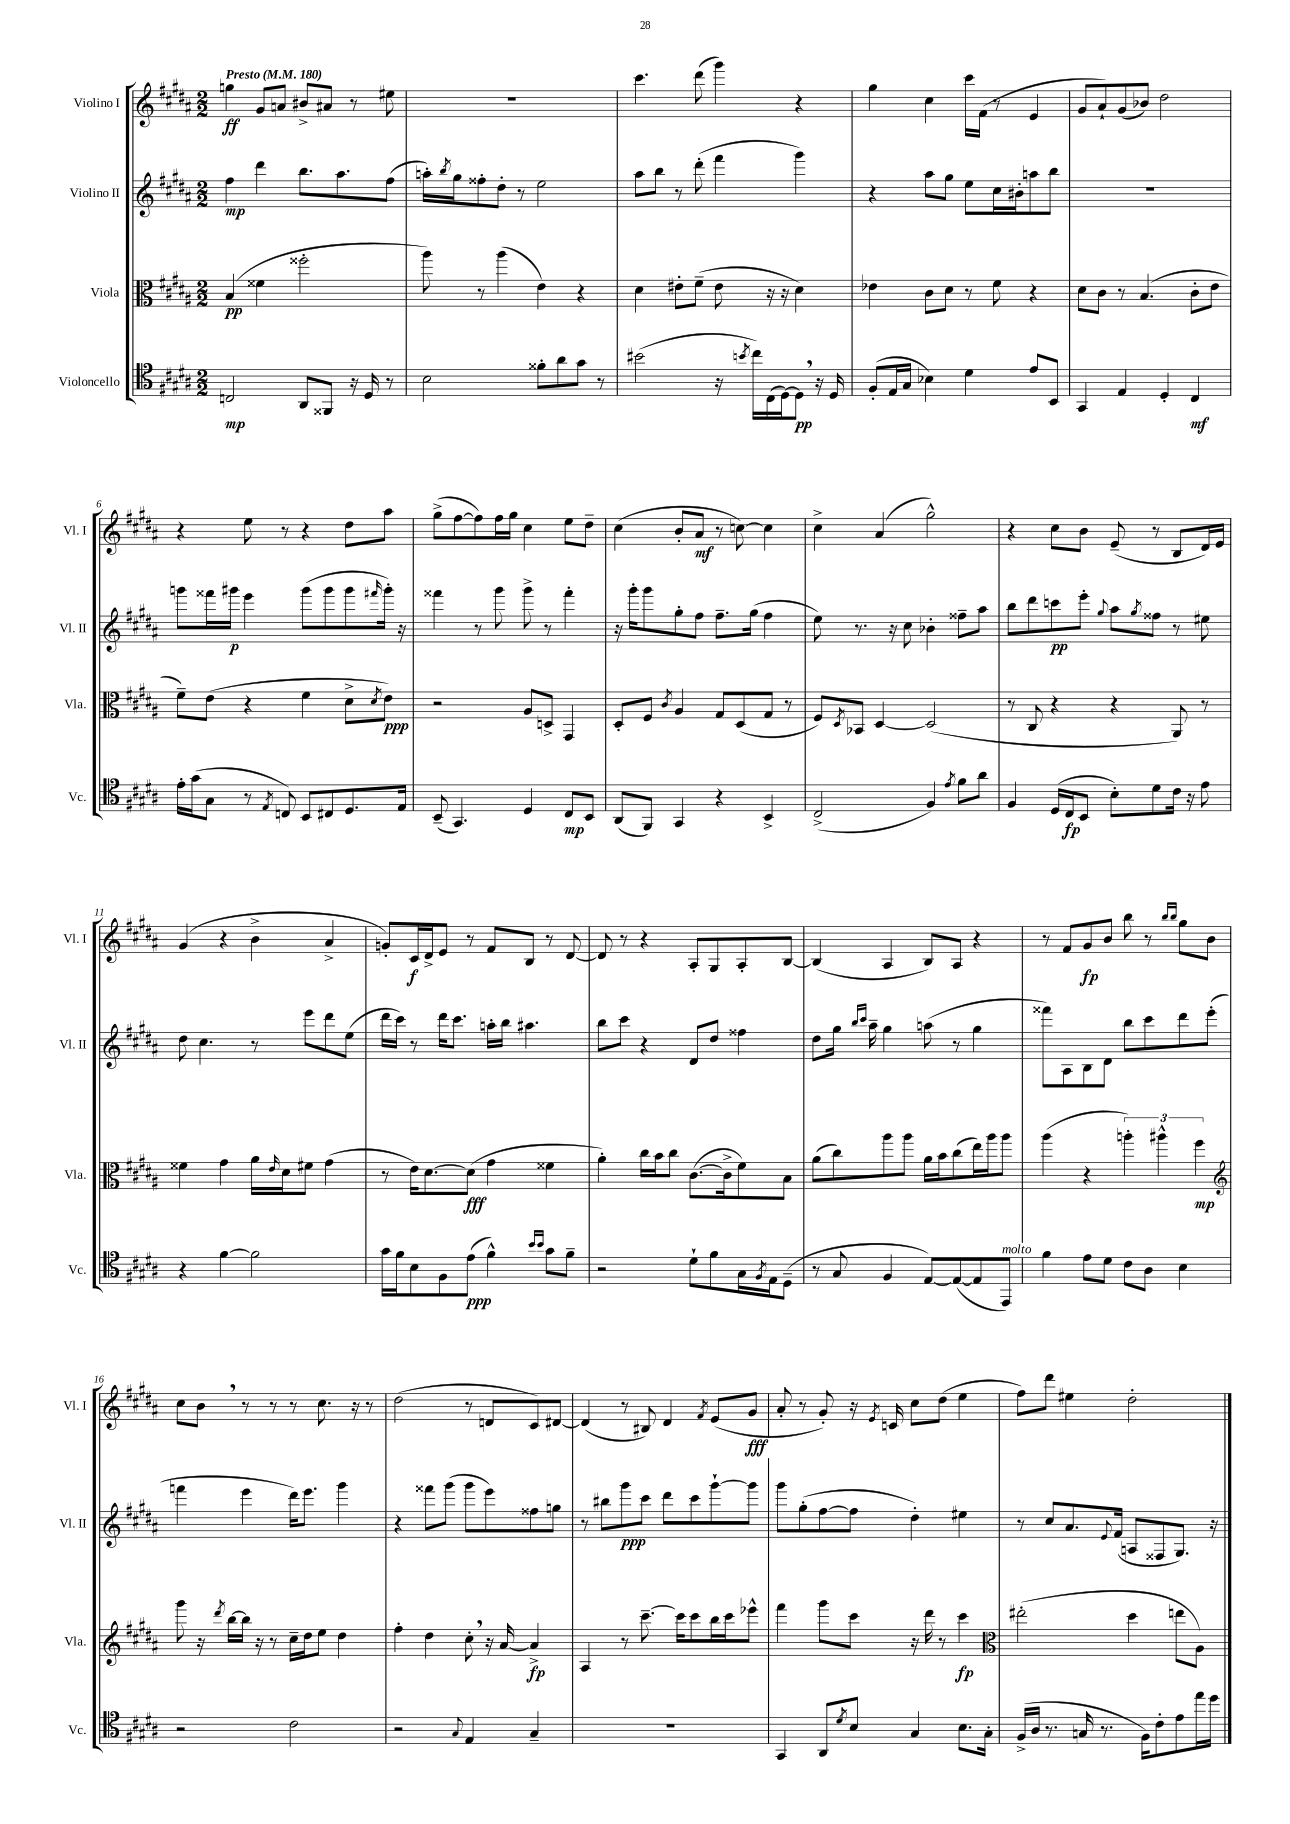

**kern	**kern	**kern	**kern
*staff4	*staff3	*staff2	*staff1
*clefC4	*clefC3	*clefG2	*clefG2
*k[f#c#g#d#a#]	*k[f#c#g#d#a#]	*k[f#c#g#d#a#]	*k[f#c#g#d#a#]
*M2/2	*M2/2	*M2/2	*M2/2
*MM180	*MM180	*MM180	*MM180
2C	(4B	4ff#	4gg
.	4f##	4ddd#	8g#
.	.	.	8a
8AA#	2ff##'	8.bb	8b#^
8FF##	.	.	8a#
.	.	8.aa#	.
16r	.	.	8r
16D#	.	.	.
8r	.	(8ff#	8ee#
=	=	=	=
2B	8aa#)	16aa')	1r
.	.	8qbb	.
.	.	16gg#	.
.	8r	8ff##'	.
.	(4aa#	8dd#'	.
.	.	8r	.
8f##'	4e)	2ee	.
8a#	.	.	.
8g#	4r	.	.
8r	.	.	.
=	=	=	=
(2b#	4d#	8aa#	4.ccc#
.	.	8bb	.
.	8e#'	8r	.
.	(8f#~	(8ddd#'	(8ddd#
16r	8e#	4fff#	4ggg#)
8qb	.	.	.
16cc#)	.	.	.
(16C#	16r	.	.
[16D#)	16r	.	.
8D#]	4d#)	4ggg#)	4r
16r	.	.	.
16D#	.	.	.
=	=	=	=
(8F#'	4e-	4r	4gg#
16E	.	.	.
16G#	.	.	.
4B-)	8c#	8aa#	4cc#
.	8d#	8gg#	.
4d#	8r	8ee	16ccc#
.	.	.	(16f#
.	8f#	16cc#	8r
.	.	16b#'	.
8e	4r	8aa	4e
8BB	.	8bb	.
=	=	=	=
4GG#	8d#	1r	8g#
.	8c#	.	8a#`)
4E	8r	.	(8g#
.	(4.B	.	8b-)
4D#'	.	.	2dd#
4C#	8c#'	.	.
.	8e	.	.
=	=	=	=
16e'	8f#~)	8ggg	4r
(16g#	.	.	.
8G#	(8e	16fff##	.
.	.	16ggg#	.
8r	4r	4eee	8ee
8qE	.	.	.
8C)	.	.	8r
8BB	4f#	(8ggg#	4r
8C#	.	8ggg#	.
8.D#	8d#^	8ggg#	8dd#
.	8qd#	16qqfff#	.
.	8e)	16ggg#')	8aa#
16E	.	16r	.
=	=	=	=
(8BB~	2r	4fff##	(8gg#^
4.GG#)	.	.	[8ff#
.	.	8r	8ff#])
.	.	8ggg#	16ff#
.	.	.	16gg#
4D#	8A#	8ggg#^	4cc#
.	8D^	8r	.
8C#	4GG#	4fff##'	8ee
8BB	.	.	8dd#~
=	=	=	=
(8AA#	8D#'	16r	(4cc#
.	.	16ggg#'	.
8FF#)	8F#	8ggg#	.
.	8qc#	.	.
4GG#	4A#	8gg#'	8b'
.	.	8ff#	8a#
4r	8G#	8.ff#~	8r
.	(8D#	.	[8cc)
.	.	(16gg#	.
4BB^	8G#	4ff#	4cc]
.	8r	.	.
=	=	=	=
(2C#^	8F#)	8ee)	4cc#^
.	8qD#	.	.
.	8BB-	8.r	.
.	[4D#	.	(4a#
.	.	16r	.
.	.	8cc#	.
4F#)	(2D#]	4b-'	2gg#^^)
8qe	.	.	.
8f#	.	8ff##~	.
8a#	.	8aa#	.
=	=	=	=
4F#	8r	8bb	4r
.	8C#	8ddd#	.
(16D#	4r	8ccc	8cc#
16C#	.	.	.
8BB	.	8eee'	8b
.	.	8qqgg#	.
8B')	4r	8aa#	(8e~
.	.	8qgg#	.
8d#	.	8ff##	8r
16c#	8AA#)	8r	8B
16r	.	.	.
8e	8r	8ee#	16d#)
.	.	.	16e
=	=	=	=
4r	4f##	8dd#	(4g#
.	.	4.cc#	.
[4f#	4g#	.	4r
2f#]	16a#	8r	4b^
.	16qqe	.	.
.	16d#	.	.
.	8f#	8eee	.
.	(4g#	8ddd#	4a#^
.	.	(8ee	.
=	=	=	=
16g#	8r	16ddd#	8g')
16f#	.	16ccc#)	.
8B	16e)	8r	16c#
.	[8.d#	.	16d#^
8F#	.	16ddd#	8e
.	.	8.ccc#	.
(8e	(8d#]	.	8r
4f#^^)	4g#	16aa'	8f#
.	.	16bb	.
.	.	4.aa#	8B
16qqb	.	.	.
16qqb	.	.	.
8g#	4f##	.	8r
8f#~	.	.	[8d#
=	=	=	=
2r	4a#')	8bb	8d#]
.	.	8ccc#	8r
.	16cc#	4r	4r
.	16b	.	.
.	8cc#	.	.
8d#`	([8.c#	8d#	8A#'
8f#	.	8dd#	8G#
.	16c#^]	.	.
16G#	8f#)	4ff##	8A#'
8qF#	.	.	.
16E	.	.	.
(8D#~	8B	.	[8B
=	=	=	=
8r	(8a#	8dd#	(4B]
8G#	8cc#)	16gg#	.
.	.	16qqbb	.
.	.	16qqccc#	.
.	.	16aa#~	.
4F#	8aa#	4gg#	4A#
.	8aa#	.	.
[8E)	16a#	(8aa	8B)
.	16b	.	.
(8E_	(8cc#	8r	8A#
8E]	16ee)	4gg#	4r
.	16aa#	.	.
8EE)	8aa#	.	.
=	=	=	=
4f#	(4aa#	8fff##)	8r
.	.	8A#	8f#
8e	4r	8B	8g#
8d#	.	8d#	8b
8c#	6aa')	8bb	8bb
8A#	.	8ccc#	8r
.	6aa#^^	.	.
.	.	.	16qqbb
.	.	.	16qqbb
4B	.	8ddd#	8gg#
.	6ff#	.	.
.	.	(8eee'	8b
=	=	=	=
*	*clefG2	*	*
2r	8ggg#	4fff	8cc#
.	16r	.	8b
.	8qddd#	.	.
.	[16bb	.	.
.	16bb]	4eee	8r
.	16r	.	.
.	8r	.	8r
2c#	16cc#~	16ddd#)	8r
.	16dd#	8.eee	.
.	8ee	.	8.cc#
.	4dd#	4ggg#	.
.	.	.	16r
.	.	.	8r
=	=	=	=
2r	4ff#'	4r	(2dd#
.	4dd#	8fff##	.
.	.	(8ggg#	.
8qqG#	.	.	.
4E	8cc#'	8ggg#	8r
.	16r	8eee)	8d
.	[16a#	.	.
4G#~	4a#^]	8ff##	8c#)
.	.	8gg	[8d#
=	=	=	=
1r	4A#	8r	(4d#]
.	.	8bb#	.
.	8r	8ggg#	8r
.	[8.ccc#~	8ccc#	8B#)
.	.	8ddd#	4d#
.	16ccc#]	.	.
.	8ccc#	8ccc#	.
.	.	.	8qf#
.	16bb	[8ggg#`	(8e
.	16ccc#	.	.
.	8eee-^^	8ggg#]	8g#
=	=	=	=
4GG#	4fff#	8ggg#	8a#'
.	.	(8gg#'	8r
8AA#	8ggg#	[8ff#	8g#')
8qd#	.	.	.
8B	8ccc#	8ff#]	16r
.	.	.	8qe
.	.	.	16c
4G#	16r	4dd#')	8cc#
.	16ddd#	.	.
.	8r	.	(8dd#
8.B	4ccc#	4ee#	4ee
16G#'	.	.	.
=	=	=	=
*	*clefC3	*	*
(16F#^	(2ee#'	8r	8ff#)
16A#	.	.	.
8.r	.	8cc#	8ddd#
.	.	8.a#	4ee#
16G	.	.	.
8.r	.	.	.
.	.	8qqe	.
.	.	(16f#	.
.	4dd#	8A	2dd#'
16F#)	.	.	.
8c#'	.	8F##	.
8e	8ee	8.G#)	.
16ee	8A#)	.	.
16dd#	.	16r	.
==	==	==	==
*-	*-	*-	*-
